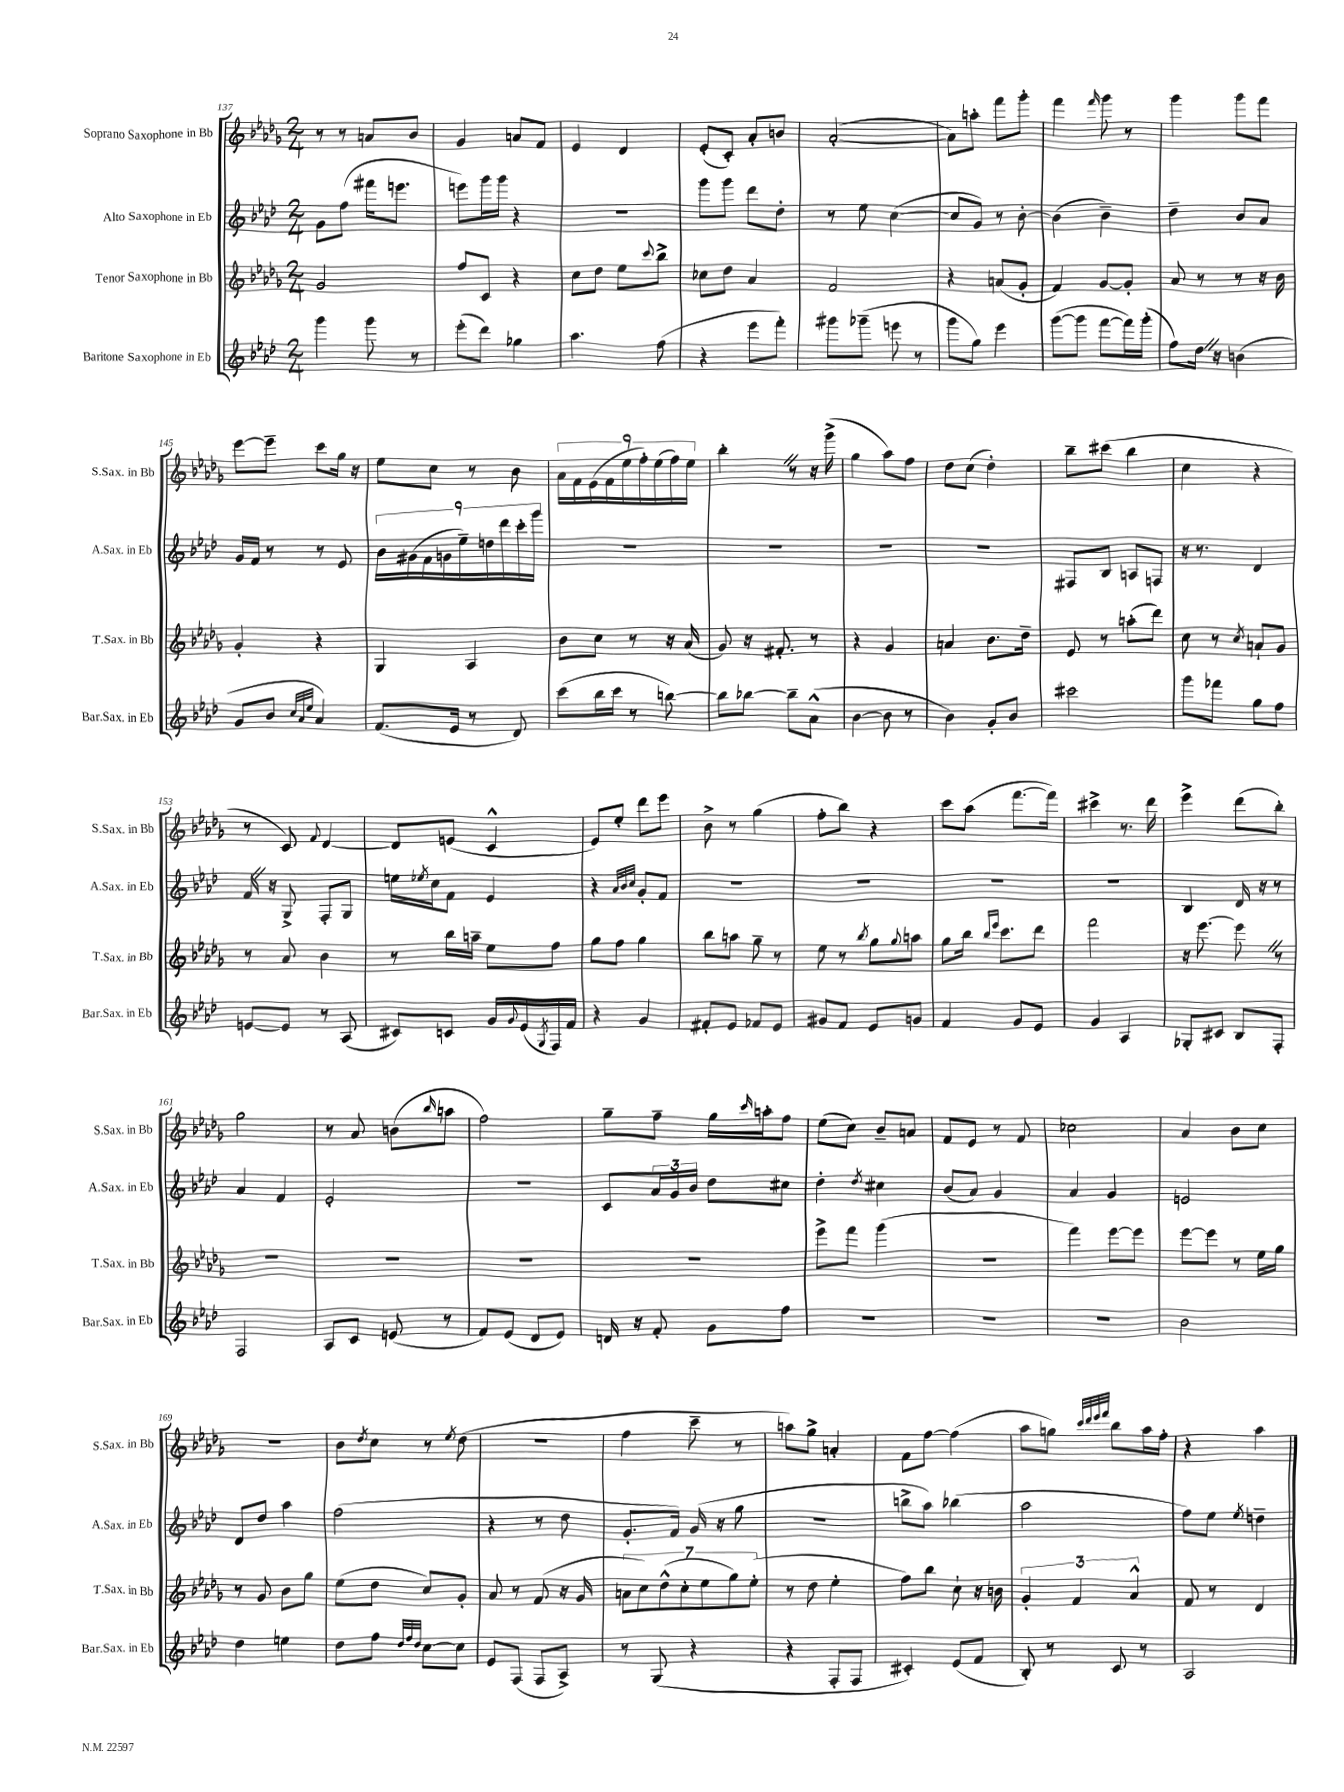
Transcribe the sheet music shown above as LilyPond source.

<<
\new StaffGroup <<
\new Staff = "s0" \with { instrumentName = "Soprano Saxophone in Bb" shortInstrumentName = "S.Sax. in Bb" } {
    \clef treble \key des \major \numericTimeSignature \time 2/4
    r8 r8 a'8 bes'8 |
    ges'4 a'8 f'8 |
    ees'4 des'4 |
    ees'8-.( c'8-.) aes'8-. b'8 |
    aes'2~-.( |
    aes'8) a''8-. f'''8 ges'''8-. |
    f'''4 \grace { f'''16 } ges'''8 r8 |
    ges'''4 ges'''8 f'''8 |
    ees'''8~ ees'''8-- c'''8 ges''16 r16 |
    ees''8 c''8 r8 bes'8 |
    \tuplet 9/8 { aes'16 f'16 ees'16( f'16 ees''16 f''16-.) ees''16( f''16) ees''16 } |
    bes''4-. \once \override BreathingSign.text = \markup { \musicglyph "scripts.caesura.straight" } \breathe r8 r16 ges'''16->( |
    ges''4 aes''8) f''8 |
    des''8 c''8( des''4-.) |
    bes''8-- cis'''8( bes''4 |
    c''4 r4 |
    r8 c'8) \appoggiatura { f'8 } des'4~ |
    des'8 e'8( c'4-^ |
    ees'8) ees''8-. des'''8 ees'''8 |
    bes'8-> r8 ges''4( |
    f''8-. bes''8) r4 |
    c'''8 aes''8( f'''8.~ f'''16) |
    cis'''4-> r8. des'''16 |
    ees'''4-> des'''8( bes''8-.) |
    ges''2 |
    r8 aes'8 b'8( \grace { bes''16 } a''8 |
    f''2) |
    ges''8-- f''8-- ges''16 \grace { c'''16 } a''16-. f''8 |
    ees''8( c''8) bes'8-- a'8 |
    f'8 ees'8 r8 f'8 |
    ces''2 |
    aes'4 bes'8 c''8 |
    R2 |
    bes'8 \acciaccatura { des''8 } c''8 r8 \acciaccatura { ees''8 } des''8( |
    R2 |
    f''4 c'''8-- r8 |
    a''8) ges''8-> a'4-. |
    f'8 f''8~ f''4( |
    aes''8 g''8) \grace { c'''32 des'''32 ees'''32 f'''32 } bes''8 aes''16 f''16-. |
    r4 aes''4 \bar "|." |
}
\new Staff = "s1" \with { instrumentName = "Alto Saxophone in Eb" shortInstrumentName = "A.Sax. in Eb" } {
    \clef treble \key aes \major \numericTimeSignature \time 2/4
    g'8 f''8( fis'''16 e'''8. |
    e'''8) g'''16 g'''16 r4 |
    r2 |
    g'''8 g'''8 des'''8 des''8-. |
    r8 ees''8 c''4~( |
    c''8 g'8) r8 bes'8~-. |
    bes'4( bes'4--) |
    des''4-- bes'8 aes'8 |
    g'16 f'16 r8 r8 ees'8 |
    \tuplet 9/8 { bes'16 gis'16( f'16 g'16 ees''16--) d''16 des'''16 c'''16-. g'''16 } |
    R2 |
    R2 |
    R2 |
    R2 |
    fis8 bes8 a8 f8 |
    r16 r8. des'4 |
    f'16 \once \override BreathingSign.text = \markup { \musicglyph "scripts.caesura.straight" } \breathe r16 g8-> f8-. g8 |
    e''16 \acciaccatura { ees''8 } c''16 f'8 ees'4 |
    r4 \grace { aes'32 bes'32 c''32 } g'8-. f'8 |
    R2 |
    R2 |
    R2 |
    R2 |
    bes4 des'16 r16 r8 |
    aes'4 f'4 |
    ees'2-. |
    r2 |
    c'8 \tuplet 3/2 { aes'16 g'16 bes'16 } des''8 cis''8 |
    des''4-. \acciaccatura { des''8 } cis''4 |
    bes'8( aes'8) g'4 |
    aes'4 g'4 |
    e'2 |
    des'8 des''8 aes''4 |
    f''2( |
    r4 r8 des''8 |
    g'8.-. f'16) g'16( r16 g''8 |
    R2 |
    b''8-> aes''8) bes''4( |
    aes''2 |
    f''8) ees''8 \acciaccatura { ees''8 } d''4-- \bar "|." |
}
\new Staff = "s2" \with { instrumentName = "Tenor Saxophone in Bb" shortInstrumentName = "T.Sax. in Bb" } {
    \clef treble \key des \major \numericTimeSignature \time 2/4
    ges'2 |
    f''8 c'8 r4 |
    c''8 des''8 ees''8 \appoggiatura { c'''8 } bes''8-> |
    ces''8 des''8 aes'4 |
    f'2 |
    r4 a'8( ges'8-. |
    f'4) ges'8~ ges'8-. |
    aes'8 r8 r8 r16 bes'16 |
    ges'4-. r4 |
    ges4 aes4 |
    bes'8 c''8 r8 r16 aes'16( |
    ges'8) r16 fis'8.-. r8 |
    r4 ges'4 |
    a'4 bes'8. des''16-- |
    ees'8 r8 a''8-.( des'''8) |
    c''8 r8 \acciaccatura { c''8 } a'8-! ges'8 |
    r8 aes'8 bes'4 |
    r8 bes''16 a''16-- ees''8 f''8 |
    ges''8 f''8 ges''4 |
    bes''8 a''8 ges''8-- r8 |
    ees''8 r8 \acciaccatura { bes''8 } ges''8 \appoggiatura { ges''8 } a''8 |
    ges''8 bes''16 \grace { bes''16 ees'''16 } c'''8. des'''8 |
    f'''2 |
    r16 ees'''8.~ ees'''8 \once \override BreathingSign.text = \markup { \musicglyph "scripts.caesura.straight" } \breathe r8 |
    R2 |
    R2 |
    R2 |
    R2 |
    ees'''8-> f'''8 ges'''4( |
    R2 |
    f'''4) ees'''8~ ees'''8 |
    ees'''8~ ees'''8 r8 ees''16 ges''16 |
    r8 ges'8 bes'8 ges''8 |
    ees''8( des''8 c''8) ges'8-. |
    aes'8 r8 f'8( r16 ges'16 |
    \tuplet 7/4 { a'8 c''8) des''8-^( c''8-. ees''8 ges''8) ees''8-.( } |
    r8 des''8 ees''4-. |
    f''8) bes''8 c''8-! r16 b'16 |
    \tuplet 3/2 { ges'4-. f'4 aes'4-^ } |
    f'8 r8 des'4 \bar "|." |
}
\new Staff = "s3" \with { instrumentName = "Baritone Saxophone in Eb" shortInstrumentName = "Bar.Sax. in Eb" } {
    \clef treble \key aes \major \numericTimeSignature \time 2/4
    g'''4 g'''8 r8 |
    ees'''8-.( des'''8) ges''4 |
    aes''4. f''8( |
    r4 ees'''8 f'''8-.) |
    gis'''8 ges'''8--( e'''8 r8 |
    g'''8 g''8) ees'''4 |
    g'''8~( g'''8 f'''8~ f'''16) g'''16-.( |
    f''8) des''16 \once \override BreathingSign.text = \markup { \musicglyph "scripts.caesura.straight" } \breathe r16 b'4( |
    g'8 bes'8 \grace { c''32 aes'32 ees''32 } aes'4) |
    f'8.( ees'16 r8 des'8) |
    c'''8( bes''16 c'''16 r8 b''8~) |
    b''8 bes''8~ bes''8-- aes'8-^( |
    bes'4~ bes'8 r8 |
    bes'4) g'8-. bes'8 |
    cis'''2 |
    g'''8 fes'''8 g''8 f''8 |
    e'8~ e'8 r8 aes8( |
    cis'8) c'8 g'16 \appoggiatura { g'8 } ees'16( \acciaccatura { g8 } f16) f'16 |
    r4 g'4 |
    fis'8-. ees'8 fes'8 ees'8 |
    gis'8 f'8 ees'8 g'8 |
    f'4 g'8 ees'8 |
    g'4 aes4 |
    ges8-. cis'8 bes8 f8-. |
    f2 |
    aes8 c'8 e'8( r8 |
    f'8) ees'8( des'8 ees'8) |
    d'16 r16 f'8-. g'8 f''8 |
    R2 |
    R2 |
    R2 |
    bes'2 |
    des''4 e''4 |
    des''8 f''8 \grace { des''32 f''32 des''32 } c''8~ c''8 |
    ees'8 f8( f8 aes8->) |
    r8 g8( r4 |
    r4 f8-. f8 |
    cis'4-.) ees'8( f'8 |
    bes8-.) r8 c'8 r8 |
    aes2 \bar "|." |
}
>>
>>
\layout { \context { \Score currentBarNumber = #137 } }
